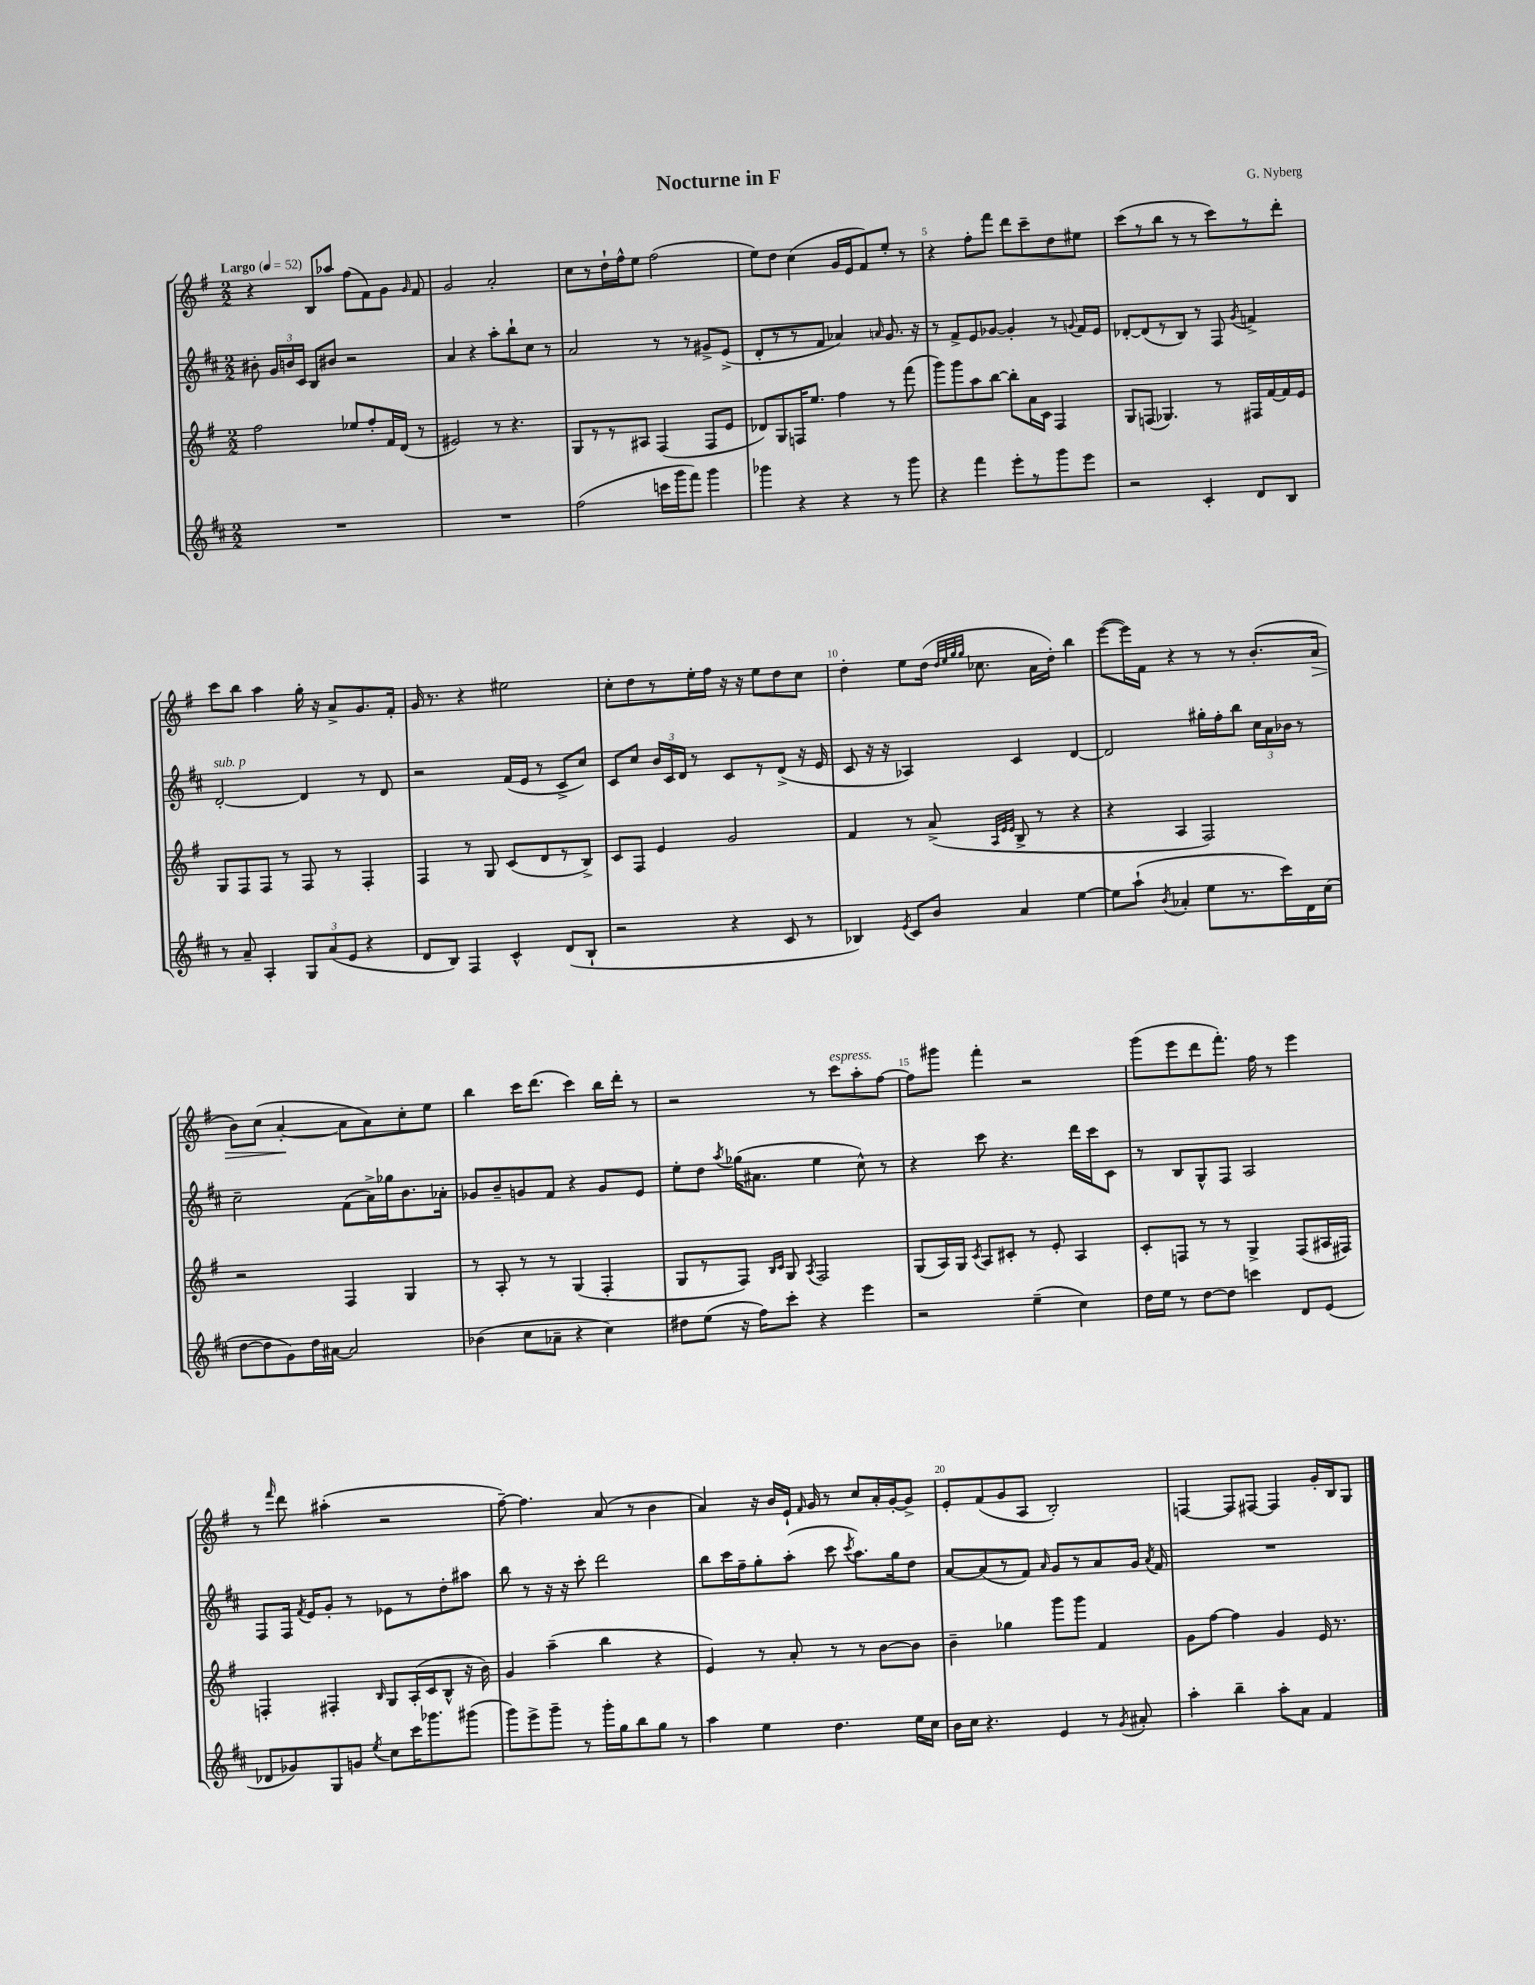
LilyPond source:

\header { title = "Nocturne in F" composer = "G. Nyberg" }
<<
\new StaffGroup <<
\new Staff = "s0" {
    \clef treble \key g \major \numericTimeSignature \time 2/2 \tempo "Largo" 4 = 52
    \autoBeamOff r4 b8[ aes''8] fis''8[( fis'8) g'8] \grace { g'16 } fis'8 |
    g'2 a'2-. |
    c''8[ r8 d''16-! fis''16-^ e''8] fis''2( |
    e''8[) d''8] c''4( g'16[ e'16 fis'8) e''8]-. r8 |
    r4 fis''8[-. fis'''8] d'''8[ c'''8-- d''8 eis''8] |
    c'''8[( r8 b''8] r8 r8 c'''8[) r8 d'''8]-. |
    c'''8[ b''8] a''4 g''16-. r16 a'8[-> g'8. fis'16]-. |
    g'16 r8. r4 eis''2 |
    c''8[-. d''8 r8 e''16-. fis''16] r16 r16 e''8[ d''8 c''8] |
    d''4-. e''8[ d''16]( \grace { d''32[ e''32 g''32 g''32] } ces''8. a'16[ d''16]-.) b''4 |
    e'''8[~( e'''16) fis'16] r4 r8 r8 b'8.[-.( a'16]\> |
    b'8[) c''8]( a'4~-.\! a'8[ a'8) c''8-. e''8] |
    b''4 c'''16[ d'''8.]( c'''4) b''16[ d'''16]-. r8 |
    r2 r8 c'''8[^\markup { \italic "espress." } a''8-. fis''8]~ |
    fis''8[ gis'''8] fis'''4-. r2 |
    g'''8[( e'''8 d'''8 fis'''8.]-.) fis''16 r8 e'''4 |
    r8 \grace { fis'''16 } d'''8 ais''4-.( r2 |
    fis''8~--) fis''4. a'8( r8 b'4 |
    a'4) r16 b'16[ e'16]-! \grace { fis'16 } g'16 r8 c''8[ a'16-. g'16~-. g'8]-> |
    e'8[-. fis'8( g'8 a8] b2-.) |
    f4~ f8[ fis8]~ fis4 g'16[-. b16 g8] \bar "|." |
}
\new Staff = "s1" {
    \clef treble \key d \major \numericTimeSignature \time 2/2
    \autoBeamOff bis'8-. \tuplet 3/2 { g'16[ b'16 cis'16] } b8[ bis'8] r2 |
    a'4 r4 a''8[-. b''8-! cis''8] r8 |
    a'2 r8 r8 gis'8[-> e'8]->( |
    d'8[-. r8 r8 fis'8] aes'4) \grace { a'16 } g'8. r16 |
    r8 fis'8[-> e'8 ges'8]~ ges'4-. r8 \appoggiatura { g'8 } fis'16[ e'16] |
    des'8[~-. des'8( r8 b8]) r8 fis8 \acciaccatura { g'8 } f'4-> |
    d'2~-.^\markup { \italic "sub. p" } d'4 r8 d'8 |
    r2 fis'16[( e'16] r8 cis'8[-> cis''8]) |
    cis'8[ cis''8] \tuplet 3/2 { b'16[ cis'16 d'16] } r8 cis'8[ r8 d'8]->( r16 e'16 |
    cis'8 r16 r16 aes4) cis'4 d'4~ |
    d'2 gis''16[-. fis''16-. b''8] \tuplet 3/2 { cis''16[ a'16 bes'16] } r8 |
    cis''2-- fis'8[( a'16->) ges''16 b'8. aes'16]-. |
    ges'8[ b'8-- g'8 fis'8] r4 g'8[ e'8] |
    e''8[-. d''8] \acciaccatura { a''8 } ges''16[( ais'8.] e''4 cis''8-^) r8 |
    r4 cis'''8 r4. d'''16[ cis'''16 cis'8] |
    r8 b8[ g8-^ fis8] a2 |
    fis8[ fis16] \acciaccatura { fis'8 } e'16[ g'8]-. r8 ees'8[ r8 d''8-. ais''8] |
    b''8 r8 r16 r16 cis'''8-. d'''2 |
    b''8[ cis'''16 fis''16-- g''8-. a''8]-.( cis'''8 \acciaccatura { cis'''8 } a''8.[) g''16 d''8] |
    a'8[~ a'8( r8 fis'8]) \grace { a'16 } g'8[ r8 a'8 g'16] \acciaccatura { a'8 } fis'16 |
    R1 \bar "|." |
}
\new Staff = "s2" {
    \clef treble \key g \major \numericTimeSignature \time 2/2
    \autoBeamOff fis''2 ees''8[ fis''8-. fis'16 d'16]( r8 |
    eis'2) r8 r4. |
    g8[ r8 r8 ais8] fis4( fis8[ e'8] |
    des'8[) g8 f16 e''8.] fis''4 r8 fis'''8( |
    g'''8[) g'''8 a''8 b''8]~ b''8[-. a'16 c'16] fis4 |
    g8[ f8]( ges4.) r8 fis16[ fis'16~ fis'16 e'16] |
    g8[ fis8 fis8] r8 fis8 r8 fis4-. |
    fis4 r8 g8 c'8[( d'8 r8 b8]->) |
    c'8[ fis8] e'4 g'2 |
    fis'4 r8 a'8->( \grace { a32[ e'32 e'32] } b8-> r8 r4 |
    r4 a4 fis2) |
    r2 fis4 g4 |
    r8 a8-. r8 r8 g4( fis4-. |
    g8[ r8 fis8]) \grace { b16[ c'16] } g8 \acciaccatura { a8 } fis2 |
    g8[( a16) g16] \acciaccatura { c'8 } a8[ cis'8]-. r8 e'8-. a4 |
    c'8[-. f8] r8 r8 g4-> f8[( ais16 fis16]) |
    f4-. fis4-. \grace { b16 } g8[ a16-.( c'16 b8]-^ r16 b'16) |
    g'4 a''4--( b''4 r4 |
    e'4) r8 a'8-. r8 r8 b'8[~ b'8] |
    b'4-- ges''4 g'''8[ g'''8] fis'4 |
    g'8[ fis''8]~ fis''4 g'4 e'16 r8. \bar "|." |
}
\new Staff = "s3" {
    \clef treble \key d \major \numericTimeSignature \time 2/2
    \autoBeamOff R1 |
    R1 |
    fis''2( c'''16[ g'''16 fis'''8]) g'''4 |
    ges'''4 r4 r4 r8 ges'''8 |
    r4 fis'''4 e'''8[-. r8 g'''8 e'''8] |
    r2 cis'4-. d'8[ b8] |
    r8 a'8-- a4-. \tuplet 3/2 { g8[ a'8( e'8] } r4 |
    d'8[ b8]) fis4 cis'4-^ d'8[( b8]-! |
    r2 r4 cis'8 r8 |
    bes4) \acciaccatura { e'8 } cis'8[ b'8] a'4 e''4~ |
    e''8[ a''8]-!( \acciaccatura { b'8 } aes'4-. e''8[ r8. cis'''16) d'16 cis''16]( |
    d''8[~ d''8 g'8) d''16 ais'16]~ ais'2 |
    bes'4( cis''8[ aes'8]-- r4 cis''4) |
    dis''8[ e''8]( r16 fis''16[) cis'''8]-. r4 e'''4 |
    r2 e''4--( cis''4) |
    d''16[ e''16] r8 d''8[~ d''8] c'''4 d'8[ e'8]( |
    des'8[ ges'8) g8 g'8] \acciaccatura { e''8 } cis''8[ cis'''16 ges'''8. gis'''8]( |
    g'''8[) e'''8-> g'''8]-- r8 g'''16[-. g''16 b''8 g''8] r8 |
    a''4 e''4 d''4. e''16[ cis''16] |
    b'16[ cis''16] r4. e'4 r8 \acciaccatura { g'8 } ais'8-. |
    a''4-. b''4-- a''8[-. a'8] fis'4 \bar "|." |
}
>>
>>
\layout { \context { \Score \override BarNumber.break-visibility = ##(#f #t #t) barNumberVisibility = #(every-nth-bar-number-visible 5) } }
